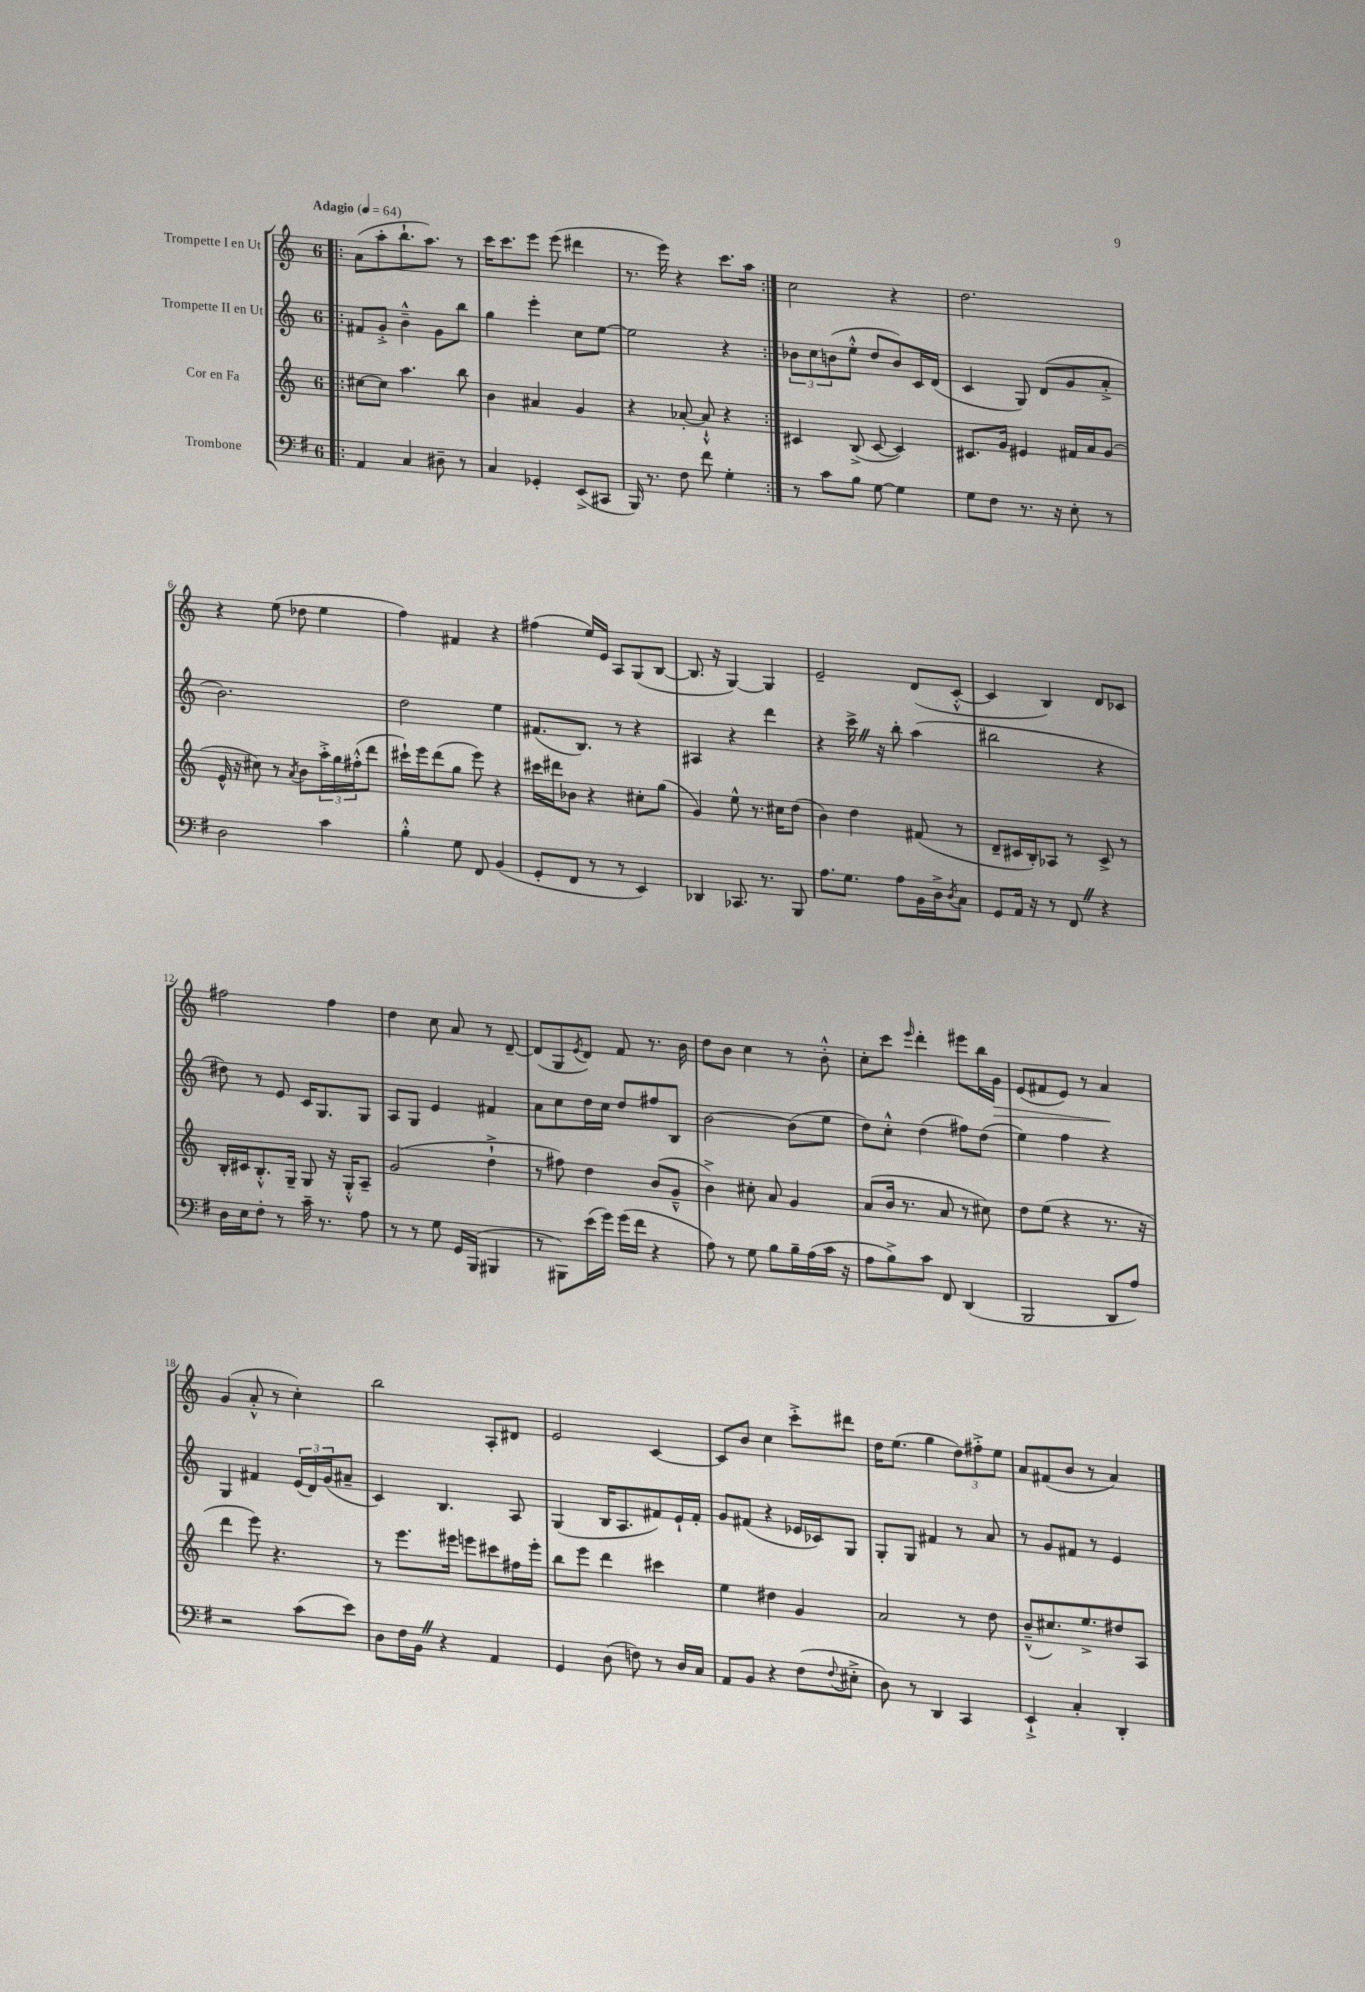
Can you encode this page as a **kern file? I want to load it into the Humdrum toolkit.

**kern	**kern	**kern	**kern	**dynam
*part4	*part3	*part2	*part1	*part1
*staff4	*staff3	*staff2	*staff1	*staff1
*I"Trombone	*I"Cor en Fa	*I"Trompette II en Ut	*I"Trompette I en Ut	*
*clefF4	*clefG2	*clefG2	*clefG2	*
*k[f#]	*k[]	*k[]	*k[]	*
*M6/8	*M6/8	*M6/8	*M6/8	*
*MM64	*MM64	*MM64	*MM64	*
=1!|:	=1!|:	=1!|:	=1!|:	=1!|:
!	!	!	!LO:TX:a:B:t=Adagio	!
4AA/	[8cc#X\L	8f#X/L	(8a\L	.
.	8cc#\J]	8g'^/J	8aa'\	.
4C/	4.aa\	4b~^^\	8.bb`\	.
.	.	.	8.aa\J)	.
8D#X~\	.	8g\L	.	.
8r	8bb\	8bb\J	8r	.
=2	=2	=2	=2	=2
4C/	4b\	4gg\	16ccc\KL	.
.	.	.	8.ccc\	.
4GG-X'/	4a#X/	4eee'\	8eee\J	.
.	.	.	(8eee\	.
(8EE^/L	4g/	8cc\L	4ddd#X\	.
8CC#X/J	.	[8ee\J	.	.
=3	=3	=3	=3	=3
16BBB/)	4r	2ee\]	8.r	.
8.r	.	.	.	.
.	.	.	16eee\)	.
8F#\	[8a-X'/	.	4r	.
8f#\	8a-`^^/]	.	.	.
4G'\	4r	4r	8.ccc\L	.
.	.	.	16aa\Jk	.
=4:|!	=4:|!	=4:|!	=4:|!	=4:|!
8r	4c#X/	12b-X\L	2cc\	.
.	.	12cc\	.	.
8c\L	.	.	.	.
.	.	(12bn\	.	.
8B\J	(8B^/	8ee'^^\J	.	.
[8G\	[8c#/	8dd/L	.	.
4G\]	4c#/])	8b/)	4r	.
.	.	16c/L	.	.
.	.	(16d/JJ	.	.
=5	=5	=5	=5	=5
8G\L	8.c#X/L	4c/	2.dd\	.
8F#\J	.	.	.	.
.	16g/Jk	.	.	.
8.r	4e#X/	8G/)	.	.
.	.	(8d/L	.	.
16r	.	.	.	.
8E'\	16f#X/LL	8g/	.	.
.	16a/J	.	.	.
8r	(8g/J	8a'^/J	.	.
!!LO:LB:g=z
=6	=6	=6	=6	=6
2D\	16e^^/	2.b\)	4r	.
.	16r	.	.	.
.	8cc#X\)	.	.	.
.	8r	.	(8ee\	.
.	8qa/	.	.	.
.	8b\L	.	8dd-X\	.
4c\	24aa'^\L	.	4ee\	.
.	24gg\	.	.	.
.	(24ff#X'^^\J	.	.	.
.	8ddd\J	.	.	.
=7	=7	=7	=7	=7
4B'^^\	16ccc#X`\LL)	2dd\	4ff\)	.
.	16eee\J	.	.	.
.	(8ddd\	.	.	.
8G\	8gg\J	.	4f#X/	.
8FF#/	8eee\)	.	.	.
(4BB/	4r	4ee\	4r	.
=8	=8	=8	=8	=8
8GG'/L	16ccc#X\LL	(8.f#X/L	(4ff#X\	.
.	16ddd#X\J	.	.	.
8FF#/J	8b-X\J	.	.	.
.	.	8.B/J)	.	.
8r	4r	.	16ee/LL)	.
.	.	.	16e/JJ	.
8r	.	8r	8A/L	.
4EE/)	8cc#X'\L	4r	(8G/	.
.	(8gg\J	.	[8B/J	.
=9	=9	=9	=9	=9
4DD-X/	4g/)	4A#X/	8.B/]	.
.	.	.	16r	.
8.CC-X/	8ee^^\	4r	[4G/)	.
.	8.r	.	.	.
8.r	.	.	.	.
.	.	4ddd\	4G/]	.
.	16cc#X\KL	.	.	.
8BBB/	(8dd\J	.	.	.
=10	=10	=10	=10	=10
8.A\L	4b\)	4r	2e~/	.
8.G\J	.	.	.	.
.	4dd\	16ccc^Z\	.	.
.	.	16r	.	.
8A\L	.	8bb'\	.	.
16BB\L	(8f#X/	(4aa\	(8d/L	.
16D^\J	.	.	.	.
8qD/	.	.	.	.
8C\J	8r	.	[8c'^^/J	.
=11	=11	=11	=11	=11
8GG/L	8d~/L	2bb#X\	4c/]	.
16AA/Jk	16c#X/L	.	.	.
16r	16B'/J)	.	.	.
8r	8A-X/J	.	4B/)	.
8FF#Z/	8r	.	.	.
4r	8c#^/	4r	8d/L	.
.	8r	.	8c-X/J	.
!!LO:LB:g=z
=12	=12	=12	=12	=12
16D\LL	16B'/LL	8dd#X\)	2ff#X\	.
16E\J	16c#X/J	.	.	.
8F#'\J	8.B'^^/	8r	.	.
8r	.	8e/	.	.
.	16G~/Jk	.	.	.
16c~\	8G/	16c/KL	.	.
8.r	.	8.G/	.	.
.	16r	.	4ff#\	.
.	16G'^^/KL	.	.	.
8A\	8A~/J	8G/J	.	.
=13	=13	=13	=13	=13
8r	(2g/	8A/L	4dd\	.
8r	.	8G/J	.	.
8G\	.	4e/	8cc\	.
16GG/LL	.	.	8a/	.
(16BBB/JJ	.	.	.	.
4BBB#X/	4dd`^\	4f#X/	8r	.
.	.	.	[8d~/	.
=14	=14	=14	=14	=14
8r	8r	8a\L	(8d/L]	.
8BBB#X\L)	8ff#X\)	8cc\	8G/	.
.	.	.	8qe/	.
(16e\L	4dd\	16dd\L	8d/J)	.
16g\JJ)	.	16cc\JJ	.	.
(16g\LL	.	8dd/L	8f/	.
16f#\JJ	.	.	.	.
4r	(8b/L	8ff#X/	8.r	.
.	8g~^^/J	8B/J	.	.
.	.	.	16b\	.
=15	=15	=15	=15	=15
8A\)	4b^\)	[2b\	8dd\L	.
8r	.	.	8b\J	.
8G\	8cc#X'\	.	4cc\	.
8B\L	8a/	.	.	.
16B~\L	4g/	(8b\L]	8r	.
(16A\	.	.	.	.
16c\JJ	.	8ee\J	8b'^^\	.
16r	.	.	.	.
=16	=16	=16	=16	=16
8A\L	(8a/L	8dd\L)	8cc'\L	.
8B^\)	16b/Jk	8cc'^^\J	8ccc\J	.
.	8.r	.	.	.
.	.	.	16qqeee/	.
8c\J	.	(4dd\	4ddd'\	.
8FF#/	8a/	.	.	.
(4DD/	8r	8ff#X\L)	8eee#X\L	.
.	8cc#X\)	(8dd\J	16bb\L	.
!	!	!	!	!LO:HP:b
.	.	.	16g\JJ	>
=17	=17	=17	=17	=17
2BBB/	8dd\L	4ee\)	(8e/L	.
.	(8ee\J	.	8f#X/	.
.	4r	4ff\	8e/J)	.
.	.	.	8r	.
8DD/L	8.r	4r	4a/	.
8A/J)	.	.	.	.
.	16r	.	.	.
.	.	.	.	]
!!LO:LB:g=z
=18	=18	=18	=18	=18
2r	4ddd\	4G/	(4g/	.
.	8eee\)	4f#X/	8a'^^/	.
.	4.r	.	8r	.
(8c\L	.	(24e/LL	4cc'\)	.
.	.	24d/)	.	.
.	.	(24g/J	.	.
8e\J)	.	8a#X~/J	.	.
=19	=19	=19	=19	=19
8D\L	8r	4c/)	2bb\	.
16F#\L	8.eee\L	.	.	.
16BBZ\JJ	.	.	.	.
4r	.	4.B/	.	.
.	16eee#X\Jk	.	.	.
.	8eeen\L	.	.	.
4AA/	8ccc#X\	.	8A'/L	.
.	16ff#X\L	8A/	8d#X/J	.
.	16eee'\JJ	.	.	.
=20	=20	=20	=20	=20
4GG/	8bb\L	(4G/	2e/	.
.	8eee\J	.	.	.
(8D\	4ddd\	16B/KL	.	.
.	.	8.A/	.	.
8Fn\)	.	.	.	.
8r	4ccc#X\	8f#X/)	[4c/	.
16D/LL	.	16e`/L	.	.
16C/JJ	.	16f#'/JJ	.	.
=21	=21	=21	=21	=21
8AA/L	4ee\	8g/L	8c/L]	.
8BB/J	.	(8f#X/J	8b/J	.
4r	4dd#X\	4r	4cc\	.
(8F#\L	4g/	16e-X/LL	8ccc'^\L	.
.	.	16c-X/J)	.	.
8qqF#/	.	.	.	.
8E#X'^\J	.	8G/J	8ddd#X\J	.
=22	=22	=22	=22	=22
8D\)	2a/	8G'/L	16dd\KL	.
.	.	.	(8.ee\J	.
8r	.	8G/J	.	.
4DD/	.	4f#X/	4gg\	.
4CC/	8r	8r	12dd\L)	.
.	.	.	12ff#X'^\	.
.	8dd\	8a/	.	.
.	.	.	12ee\J	.
=23	=23	=23	=23	=23
4EE`^/	(8b~^^/L	8r	8a/L	.
.	8.cc#X/)	8g/L	(8f#X/	.
4C'/	.	8f#X/J	8b/J	.
.	8.ee^/	.	.	.
.	.	8r	8r	.
4DD'/	8dd#X/	4e/	4a/)	.
.	8A/J	.	.	.
==	==	==	==	==
*-	*-	*-	*-	*-
